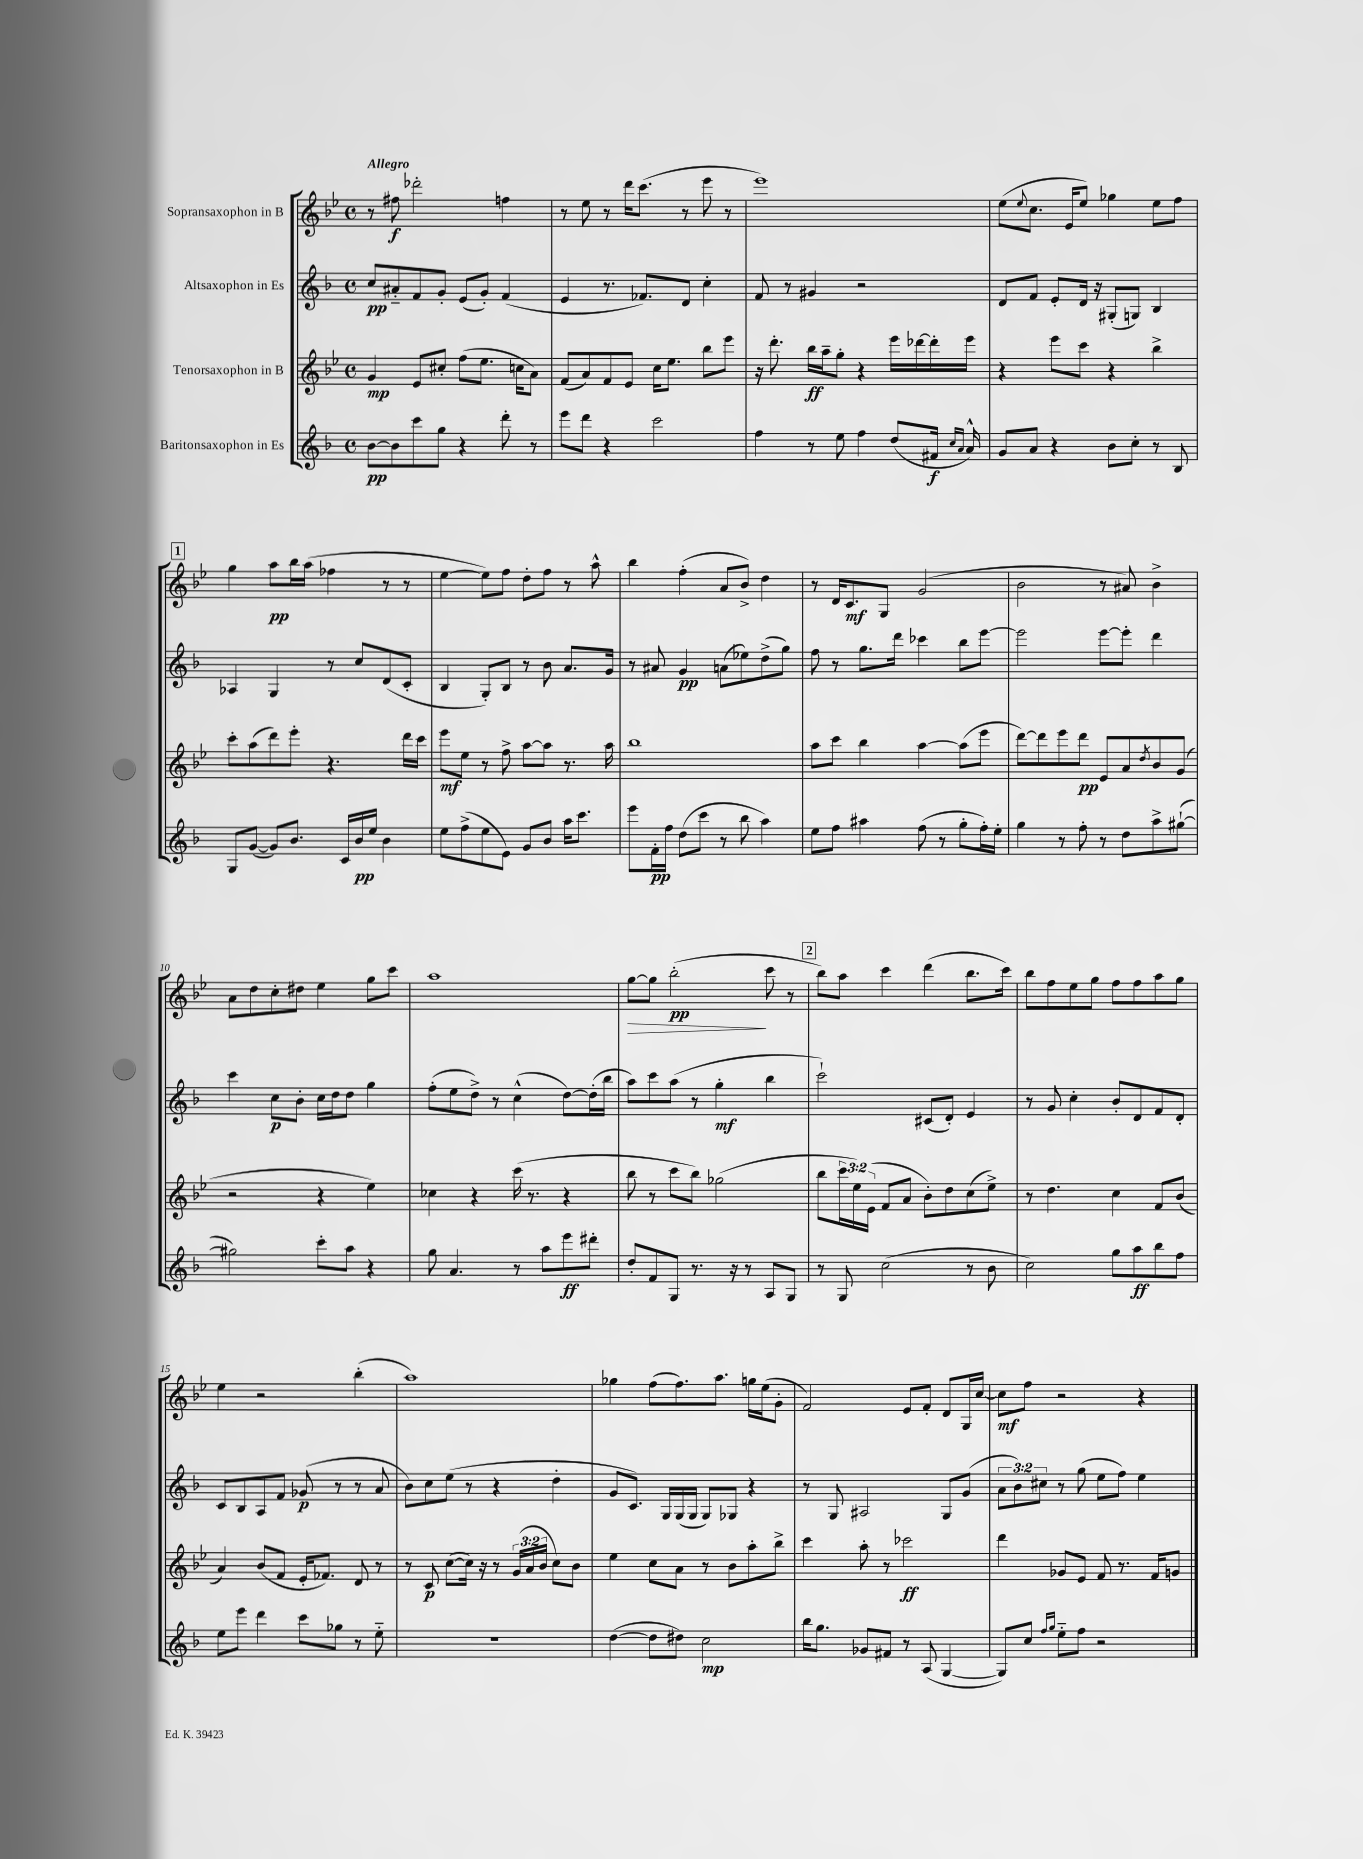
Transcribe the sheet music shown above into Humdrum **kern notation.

**kern	**dynam	**kern	**dynam	**kern	**dynam	**kern	**dynam
*part4	*part4	*part3	*part3	*part2	*part2	*part1	*part1
*staff4	*staff4	*staff3	*staff3	*staff2	*staff2	*staff1	*staff1
*I"Baritonsaxophon in Es	*	*I"Tenorsaxophon in B	*	*I"Altsaxophon in Es	*	*I"Sopransaxophon in B	*
*clefG2	*	*clefG2	*	*clefG2	*	*clefG2	*
*k[b-]	*	*k[b-e-]	*	*k[b-]	*	*k[b-e-]	*
*M4/4	*	*M4/4	*	*M4/4	*	*M4/4	*
*met(c)	*	*met(c)	*	*met(c)	*	*met(c)	*
=1	=1	=1	=1	=1	=1	=1	=1
!	!	!	!	!	!	!LO:TX:a:B:t=Allegro	!
[8b-\L	pp	4g/	mp	8cc/L	pp	8r	.
8b-\]	.	.	.	8a#X/	.	8ff#X\	f
8ccc\	.	8e-/L	.	8f/	.	2ddd-X'\	.
8gg\J	.	8cc#X'/J	.	8g'/J	.	.	.
4r	.	(8ff\L	.	(8e/L	.	.	.
.	.	8.ee-\J	.	8g'/J)	.	.	.
8ddd'\	.	.	.	(4f/	.	4ffn\	.
.	.	16ccn\KL	.	.	.	.	.
8r	.	8a\J)	.	.	.	.	.
=2	=2	=2	=2	=2	=2	=2	=2
8eee\L	.	(8f/L	.	4e/	.	8r	.
8ddd\J	.	8a/)	.	.	.	8ee-\	.
4r	.	8f/	.	8.r	.	8r	.
.	.	8e-/J	.	.	.	16ddd\KL	.
.	.	.	.	8.f-X/L)	.	(8.ccc\J	.
2ccc\	.	16cc\KL	.	.	.	.	.
.	.	8.ee-\J	.	.	.	.	.
.	.	.	.	8d/J	.	8r	.
.	.	8bb-\L	.	4cc'\	.	8eee-\	.
.	.	8eee-\J	.	.	.	8r	.
=3	=3	=3	=3	=3	=3	=3	=3
4ff\	.	16r	.	8f/	.	1eee-)	.
.	.	8.ddd'\	.	.	.	.	.
.	.	.	.	8r	.	.	.
8r	.	16bb-\LL	ff	4g#X/	.	.	.
.	.	16aa~\J	.	.	.	.	.
8ee\	.	8gg'\J	.	.	.	.	.
4ff\	.	4r	.	2r	.	.	.
(8dd/L	.	16eee-\LL	.	.	.	.	.
.	.	[16ddd-X\	.	.	.	.	.
16f#X/Jk	f	16ddd-'\]	.	.	.	.	.
16qqcc/LL	.	.	.	.	.	.	.
16qqa/JJ	.	.	.	.	.	.	.
16a^^/)	.	16eee-\JJ	.	.	.	.	.
=4	=4	=4	=4	=4	=4	=4	=4
8g/L	.	4r	.	8d/L	.	(8ee-\L	.
.	.	.	.	.	.	8qqee-/	.
8a/J	.	.	.	8f/J	.	8.cc\J	.
4r	.	8eee-\L	.	8e'/L	.	.	.
.	.	.	.	.	.	16e-/KL	.
.	.	8ccc\J	.	16d/Jk	.	8ee-/J)	.
.	.	.	.	16r	.	.	.
8b-\L	.	4r	.	(8G#X'/L	.	4gg-X\	.
8cc'\J	.	.	.	8Gn/J)	.	.	.
8r	.	4bb-^\	.	4B-/	.	8ee-\L	.
8B-/	.	.	.	.	.	8ff\J	.
!!LO:LB:g=z
!!LO:REH:place=s1:t=1
=5	=5	=5	=5	=5	=5	=5	=5
8G/L	.	8ccc'\L	.	4A-X/	.	4gg\	.
([8g/J	.	(8aa\	.	.	.	.	.
8g/L])	.	8ddd\)	.	4G/	.	8aa\L	pp
8.b-/J	.	8eee-'\J	.	.	.	16bb-\L	.
.	.	.	.	.	.	(16aa\JJ	.
.	.	4.r	.	8r	.	4ff-X\	.
16c/LL	.	.	.	.	.	.	.
16b-/	pp	.	.	8cc/L	.	.	.
16ee/JJ	.	.	.	.	.	.	.
4b-\	.	.	.	(8d/	.	8r	.
.	.	16ddd\LL	.	8c'/J	.	8r	.
.	.	16ccc\JJ	.	.	.	.	.
=6	=6	=6	=6	=6	=6	=6	=6
8ee\L	.	8eee-\L	mf	4B-/	.	[4ee-\	.
(8ff^\	.	8ee-\J	.	.	.	.	.
8ee\	.	8r	.	8G'/L)	.	8ee-\L])	.
8e\J)	.	8ff^\	.	8B-/J	.	8ff\J	.
8g/L	.	[8aa\L	.	8r	.	8dd'\L	.
8b-/J	.	8aa\J]	.	8b-\	.	8ff\J	.
16aa\KL	.	8.r	.	8.a/L	.	8r	.
8.ccc\J	.	.	.	.	.	.	.
.	.	.	.	.	.	8aa^^\	.
.	.	16aa\	.	16g/Jk	.	.	.
=7	=7	=7	=7	=7	=7	=7	=7
8eee\L	.	1bb-	.	8r	.	4bb-\	.
16f'\L	pp	.	.	8a#X/	.	.	.
16ff\JJ	.	.	.	.	.	.	.
(8dd\L	.	.	.	4g/	pp	(4ff'\	.
8ccc\J	.	.	.	.	.	.	.
8r	.	.	.	(8an\L	.	8a/L	.
8bb-\	.	.	.	8ee-X\)	.	8b-^/J)	.
4aa\)	.	.	.	(8dd^\	.	4dd\	.
.	.	.	.	8gg\J)	.	.	.
=8	=8	=8	=8	=8	=8	=8	=8
8ee\L	.	8aa\L	.	8ff\	.	8r	.
8ff\J	.	8ccc\J	.	8r	.	16d/KL	.
.	.	.	.	.	.	8.c/	mf
4aa#X\	.	4bb-\	.	8.gg\L	.	.	.
.	.	.	.	.	.	8G/J	.
.	.	.	.	16ddd\Jk	.	.	.
(8ff\	.	[4aa\	.	4ccc-X\	.	(2g/	.
8r	.	.	.	.	.	.	.
8gg'\L	.	(8aa\L]	.	8bb-\L	.	.	.
16ff'\L)	.	8eee-\J	.	[8eee\J	.	.	.
16ee'\JJ	.	.	.	.	.	.	.
=9	=9	=9	=9	=9	=9	=9	=9
4gg\	.	[8ddd\L)	.	2eee\]	.	2b-\	.
.	.	8ddd\]	.	.	.	.	.
8r	.	8eee-\	.	.	.	.	.
8ff'\	.	8ddd\J	pp	.	.	.	.
8r	.	8e-/L	.	[8eee\L	.	8r	.
8dd\L	.	8a/	.	8eee'\J]	.	8a#X/)	.
.	.	8qdd/	.	.	.	.	.
8aa^\	.	8b-/	.	4ddd\	.	4b-^\	.
([8gg#X`\J	.	(8g/J	.	.	.	.	.
!!LO:LB:g=z
=10	=10	=10	=10	=10	=10	=10	=10
2gg#X\])	.	2r	.	4ccc\	.	8a\L	.
.	.	.	.	.	.	8dd\	.
.	.	.	.	8cc\L	p	8cc'\	.
.	.	.	.	8b-'\J	.	8dd#X\J	.
8ccc'\L	.	4r	.	16cc\LL	.	4ee-\	.
.	.	.	.	16dd\J	.	.	.
8aa\J	.	.	.	8dd\J	.	.	.
4r	.	4ee-\)	.	4gg\	.	8gg\L	.
.	.	.	.	.	.	8ccc\J	.
=11	=11	=11	=11	=11	=11	=11	=11
8gg\	.	4cc-X\	.	(8ff'\L	.	1aa	.
4.a/	.	.	.	8ee\	.	.	.
.	.	4r	.	8dd^\J)	.	.	.
.	.	.	.	8r	.	.	.
8r	.	(16ccc\	.	(4cc^^\	.	.	.
.	.	8.r	.	.	.	.	.
8aa\L	.	.	.	.	.	.	.
8eee\	ff	4r	.	[8dd\L)	.	.	.
8ddd#X'\J	.	.	.	(16dd'\L]	.	.	.
.	.	.	.	16bb-\JJ	.	.	.
=12	=12	=12	=12	=12	=12	=12	=12
!	!	!	!	!	!	!	!LO:HP:b
8dd'/L	.	8bb-\	.	8aa\L)	.	[8gg\L	>
8f/	.	8r	.	8ccc\	.	8gg\J]	.
8G/J	.	8ccc\L	.	(8aa\J	.	(2bb-'\	pp
8.r	.	8bb-\J)	.	8r	.	.	.
.	.	(2gg-X\	.	4gg'\	mf	.	.
16r	.	.	.	.	.	.	.
8r	.	.	.	.	.	.	.
8A/L	.	.	.	4bb-\	.	8ccc\	]
8G/J	.	.	.	.	.	8r	.
!!LO:REH:place=s1:t=2
=13	=13	=13	=13	=13	=13	=13	=13
8r	.	8bb-\L	.	2ccc`\)	.	8bb-\L)	.
8G/	.	24ccc\L	.	.	.	8aa\J	.
.	.	24ee-\)	.	.	.	.	.
.	.	(24e-\JJ	.	.	.	.	.
(2cc\	.	8f/L	.	.	.	4ccc\	.
.	.	8a/J	.	.	.	.	.
.	.	8b-'\L)	.	(8c#X/L	.	(4ddd\	.
.	.	8dd\	.	8d'/J)	.	.	.
8r	.	(8cc\	.	4e/	.	8.bb-\L	.
8b-\	.	8ee-^\J)	.	.	.	.	.
.	.	.	.	.	.	16ccc\Jk)	.
=14	=14	=14	=14	=14	=14	=14	=14
2cc\)	.	8r	.	8r	.	8bb-\L	.
.	.	4.dd\	.	8g/	.	8ff\	.
.	.	.	.	4cc'\	.	8ee-\	.
.	.	.	.	.	.	8gg\J	.
8gg\L	.	4cc\	.	8b-'/L	.	8ff\L	.
8aa\	ff	.	.	8d/	.	8ff\	.
8bb-\	.	8f/L	.	8f/	.	8aa\	.
8ff\J	.	(8b-/J	.	8d'/J	.	8gg\J	.
!!LO:LB:g=z
=15	=15	=15	=15	=15	=15	=15	=15
8ee\L	.	4a/)	.	8c/L	.	4ee-\	.
8eee\J	.	.	.	8B-/	.	.	.
4ddd\	.	(8b-/L	.	8A/	.	2r	.
.	.	8f/J	.	8f/J	.	.	.
8ccc\L	.	16e-'/KL	.	(8g-X/	p	.	.
.	.	8.f-X/J)	.	.	.	.	.
8gg-X\J	.	.	.	8r	.	.	.
8r	.	8d/	.	8r	.	(4bb-'\	.
8ee\	.	8r	.	8a/	.	.	.
=16	=16	=16	=16	=16	=16	=16	=16
1r	.	8r	.	8b-\L)	.	1aa)	.
.	.	8c/	p	8cc\	.	.	.
.	.	([8cc\L	.	(8ee\J	.	.	.
.	.	16cc\Jk])	.	8r	.	.	.
.	.	16r	.	.	.	.	.
.	.	8r	.	4r	.	.	.
.	.	(24g/LL	.	.	.	.	.
.	.	24a/	.	.	.	.	.
.	.	24b-/JJ	.	.	.	.	.
.	.	8cc\L)	.	4dd'\	.	.	.
.	.	8b-\J	.	.	.	.	.
=17	=17	=17	=17	=17	=17	=17	=17
([4dd\	.	4ee-\	.	8g/L	.	4gg-X\	.
.	.	.	.	8.c/J)	.	.	.
8dd\L]	.	8cc\L	.	.	.	(8ff\L	.
.	.	.	.	16G/LL	.	.	.
8dd#X\J)	.	8a\J	.	(16G/	.	8.ff\)	.
.	.	.	.	16G/JJ	.	.	.
2cc\	mp	8r	.	8G/L)	.	.	.
.	.	.	.	.	.	8.aa\J	.
.	.	8b-\L	.	8G-X/J	.	.	.
.	.	8aa'\	.	4r	.	16ggn\LL	.
.	.	.	.	.	.	(16ee-\J	.
.	.	8bb-^\J	.	.	.	8g'\J	.
=18	=18	=18	=18	=18	=18	=18	=18
16bb-\KL	.	4ccc\	.	8r	.	2f/)	.
8.gg\J	.	.	.	.	.	.	.
.	.	.	.	8G/	.	.	.
8g-X/L	.	8aa'\	.	2A#X/	.	.	.
8f#X/J	.	8r	.	.	.	.	.
8r	.	2ccc-X\	ff	.	.	8e-/L	.
(8A/	.	.	.	.	.	8f'/J	.
[4G/	.	.	.	8G/L	.	8d/L	.
.	.	.	.	(8g/J	.	16G/L	.
.	.	.	.	.	.	[16cc/JJ	.
=19	=19	=19	=19	=19	=19	=19	=19
8G/L])	.	4ddd\	.	12a\L	.	8cc\L]	mf
.	.	.	.	12b-\)	.	.	.
8cc/J	.	.	.	.	.	8ff\J	.
.	.	.	.	12cc#X\J	.	.	.
16qqff/LL	.	.	.	.	.	.	.
16qqgg/JJ	.	.	.	.	.	.	.
8ee\L	.	8g-X/L	.	8r	.	2r	.
8ff\J	.	8e-/J	.	(8gg\	.	.	.
2r	.	8f/	.	8ee\L	.	.	.
.	.	8.r	.	8ff\J)	.	.	.
.	.	.	.	4ee\	.	4r	.
.	.	16f/KL	.	.	.	.	.
.	.	8gn/J	.	.	.	.	.
==	==	==	==	==	==	==	==
*-	*-	*-	*-	*-	*-	*-	*-
